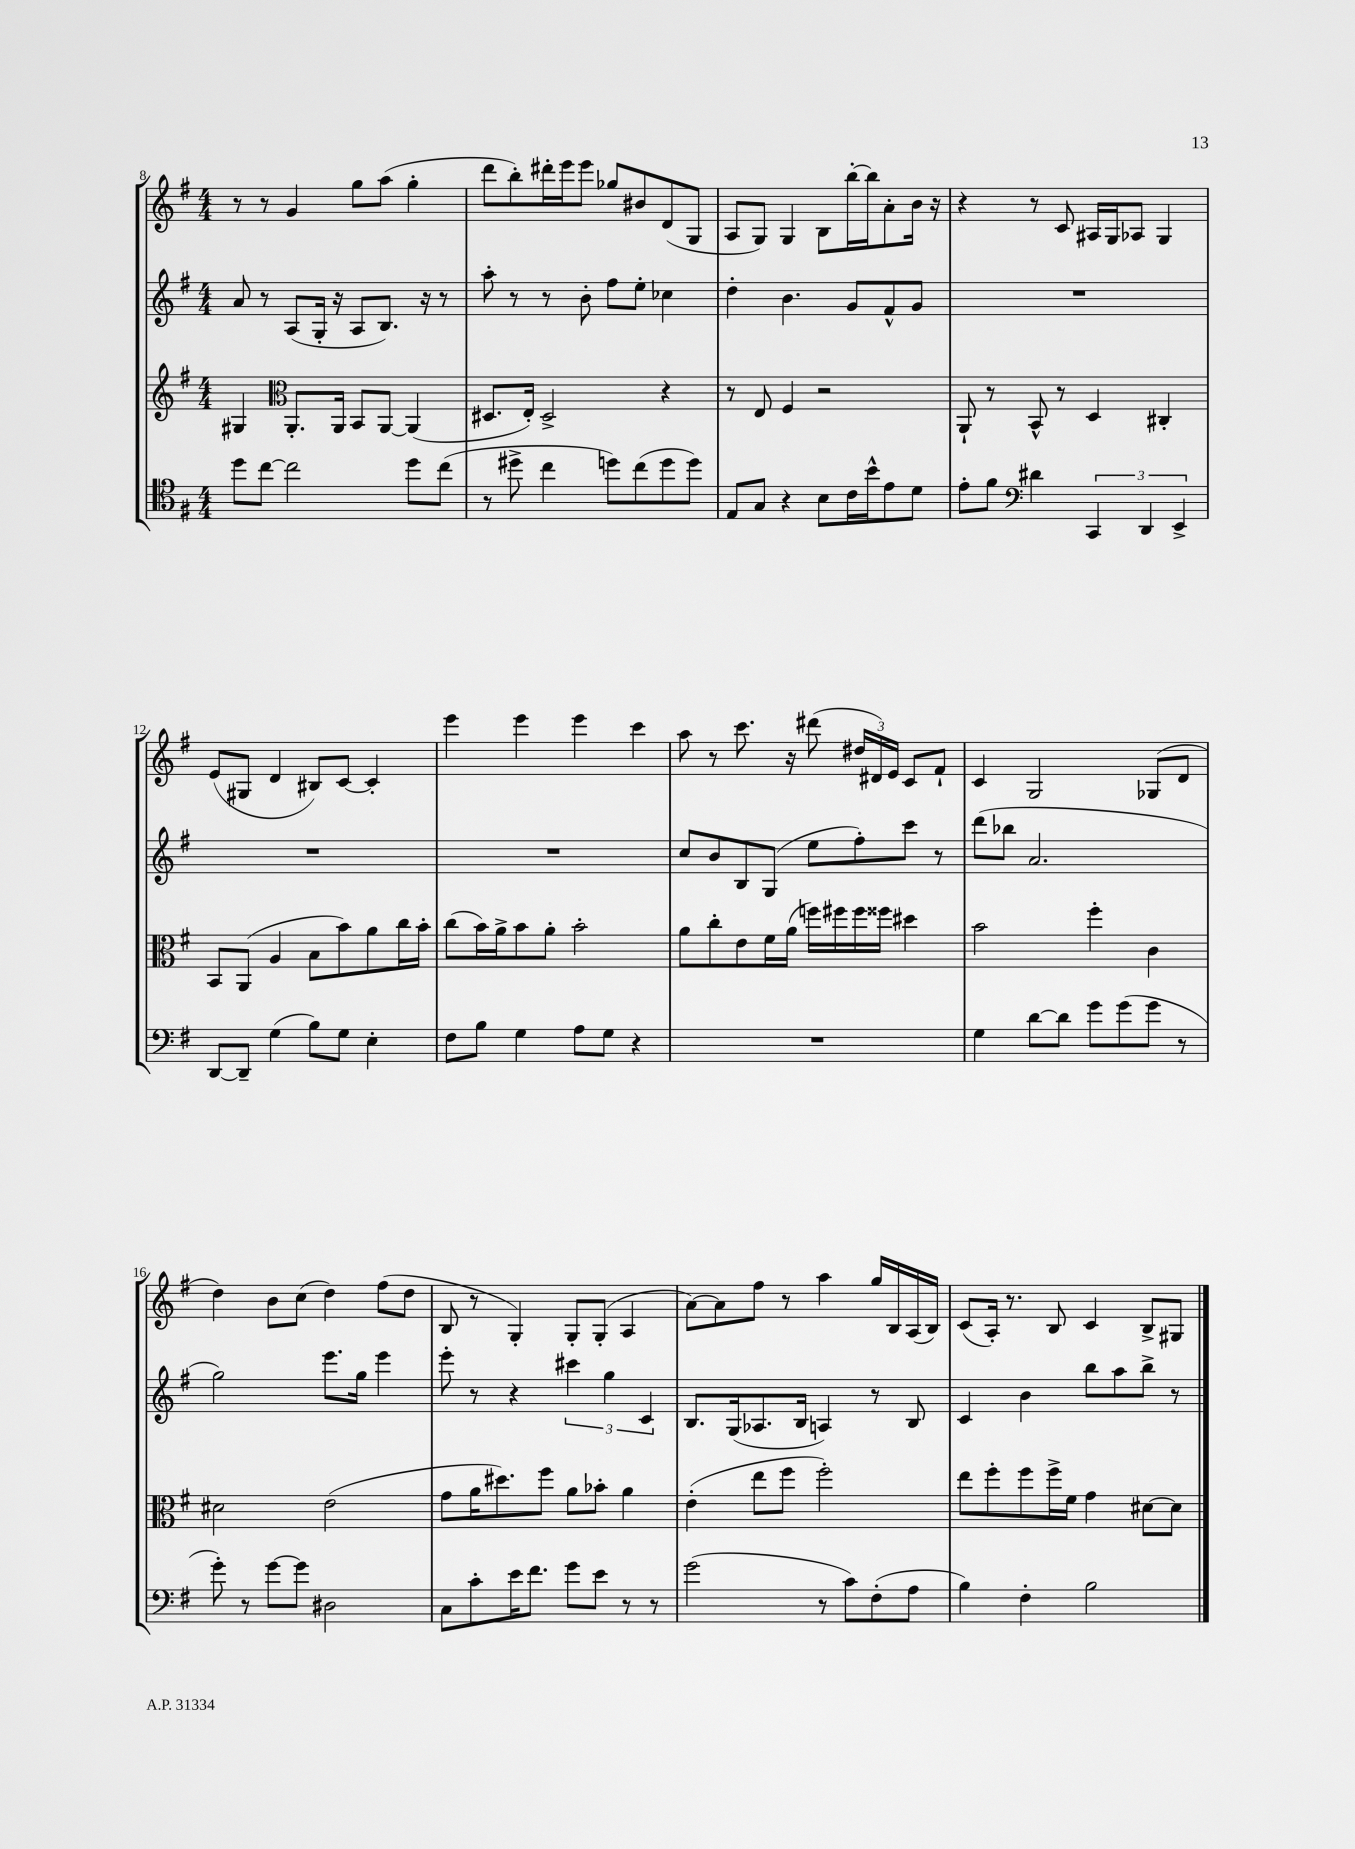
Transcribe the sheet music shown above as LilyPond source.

<<
\new StaffGroup <<
\new Staff = "s0" {
    \clef treble \key g \major \numericTimeSignature \time 4/4
    \autoBeamOff r8 r8 g'4 g''8[ a''8]( g''4-. |
    d'''8[ b''8-.) dis'''16-. e'''16 e'''8] ges''8[ bis'8 d'8( g8] |
    a8[ g8]) g4 b8[ b''16~-. b''16 a'8-. b'16] r16 |
    r4 r8 c'8 ais16[ g16 aes8] g4 |
    e'8[( gis8] d'4 bis8[) c'8]~ c'4-. |
    e'''4 e'''4 e'''4 c'''4 |
    a''8 r8 c'''8. r16 dis'''8( \tuplet 3/2 { dis''16[ dis'16) e'16] } c'8[ fis'8]-! |
    c'4 g2 ges8[( d'8] |
    d''4) b'8[ c''8]( d''4) fis''8[( d''8] |
    b8 r8 g4-.) g8[-. g8]-.( a4 |
    a'8[~) a'8 fis''8] r8 a''4 g''16[ b16 a16( b16]) |
    c'8[( a16]-.) r8. b8 c'4 b8[-> gis8] \bar "|." |
}
\new Staff = "s1" {
    \clef treble \key g \major \numericTimeSignature \time 4/4
    \autoBeamOff a'8 r8 a8[( g16]-. r16 a8[ b8.]) r16 r8 |
    a''8-. r8 r8 b'8-. fis''8[ e''8]-. ces''4 |
    d''4-. b'4. g'8[ fis'8-^ g'8] |
    R1 |
    R1 |
    R1 |
    c''8[ b'8 b8 g8]( e''8[ fis''8-.) c'''8] r8 |
    d'''8[( bes''8] a'2. |
    g''2) e'''8.[ g''16] e'''4 |
    e'''8-. r8 r4 \tuplet 3/2 { cis'''4 g''4 c'4 } |
    b8.[ g16( aes8. b16] a4) r8 b8 |
    c'4 b'4 b''8[ a''8 b''8]-> r8 \bar "|." |
}
\new Staff = "s2" {
    \clef treble \key g \major \numericTimeSignature \time 4/4
    \autoBeamOff gis4 \clef alto a,8.[-. a,16] b,8[ a,8]~ a,4( |
    dis8.[ e16]-.) dis2-> r4 |
    r8 e8 fis4 r2 |
    a,8-! r8 b,8-^ r8 d4 cis4-. |
    b,8[ a,8]( a4 b8[ b'8) a'8 c''16 b'16]-. |
    c''8[( b'16) a'16-> b'8 a'8]-. b'2-. |
    a'8[ c''8-. e'8 fis'16 a'16]( f''16[) fis''16 fis''16 fisis''16] dis''4 |
    b'2 fis''4-. c'4 |
    dis'2 e'2( |
    g'8[ a'16 dis''8.) fis''8] a'8[ bes'8]-. a'4 |
    e'4-.( e''8[ fis''8] fis''2-.) |
    e''8[ fis''8-. fis''8 fis''16-> fis'16] g'4 dis'8[~ dis'8] \bar "|." |
}
\new Staff = "s3" {
    \clef tenor \key g \major \numericTimeSignature \time 4/4
    \autoBeamOff d''8[ c''8]~ c''2 d''8[ c''8]( |
    r8 dis''8-> c''4 d''8[) c''8( d''8 d''8]) |
    e8[ g8] r4 b8[ c'16 b'16-^ e'8 d'8] |
    e'8[-. fis'8] \clef bass dis'4 \tuplet 3/2 { c,4 d,4 e,4-> } |
    d,8[~ d,8]-- g4( b8[) g8] e4-. |
    fis8[ b8] g4 a8[ g8] r4 |
    R1 |
    g4 d'8[~ d'8] g'8[ g'8( g'8] r8 |
    g'8-.) r8 g'8[~ g'8] dis2 |
    c8[ c'8-. e'16 fis'8.] g'8[ e'8] r8 r8 |
    g'2( r8 c'8[) fis8-.( a8] |
    b4) fis4-. b2 \bar "|." |
}
>>
>>
\layout { \context { \Score currentBarNumber = #8 } }
